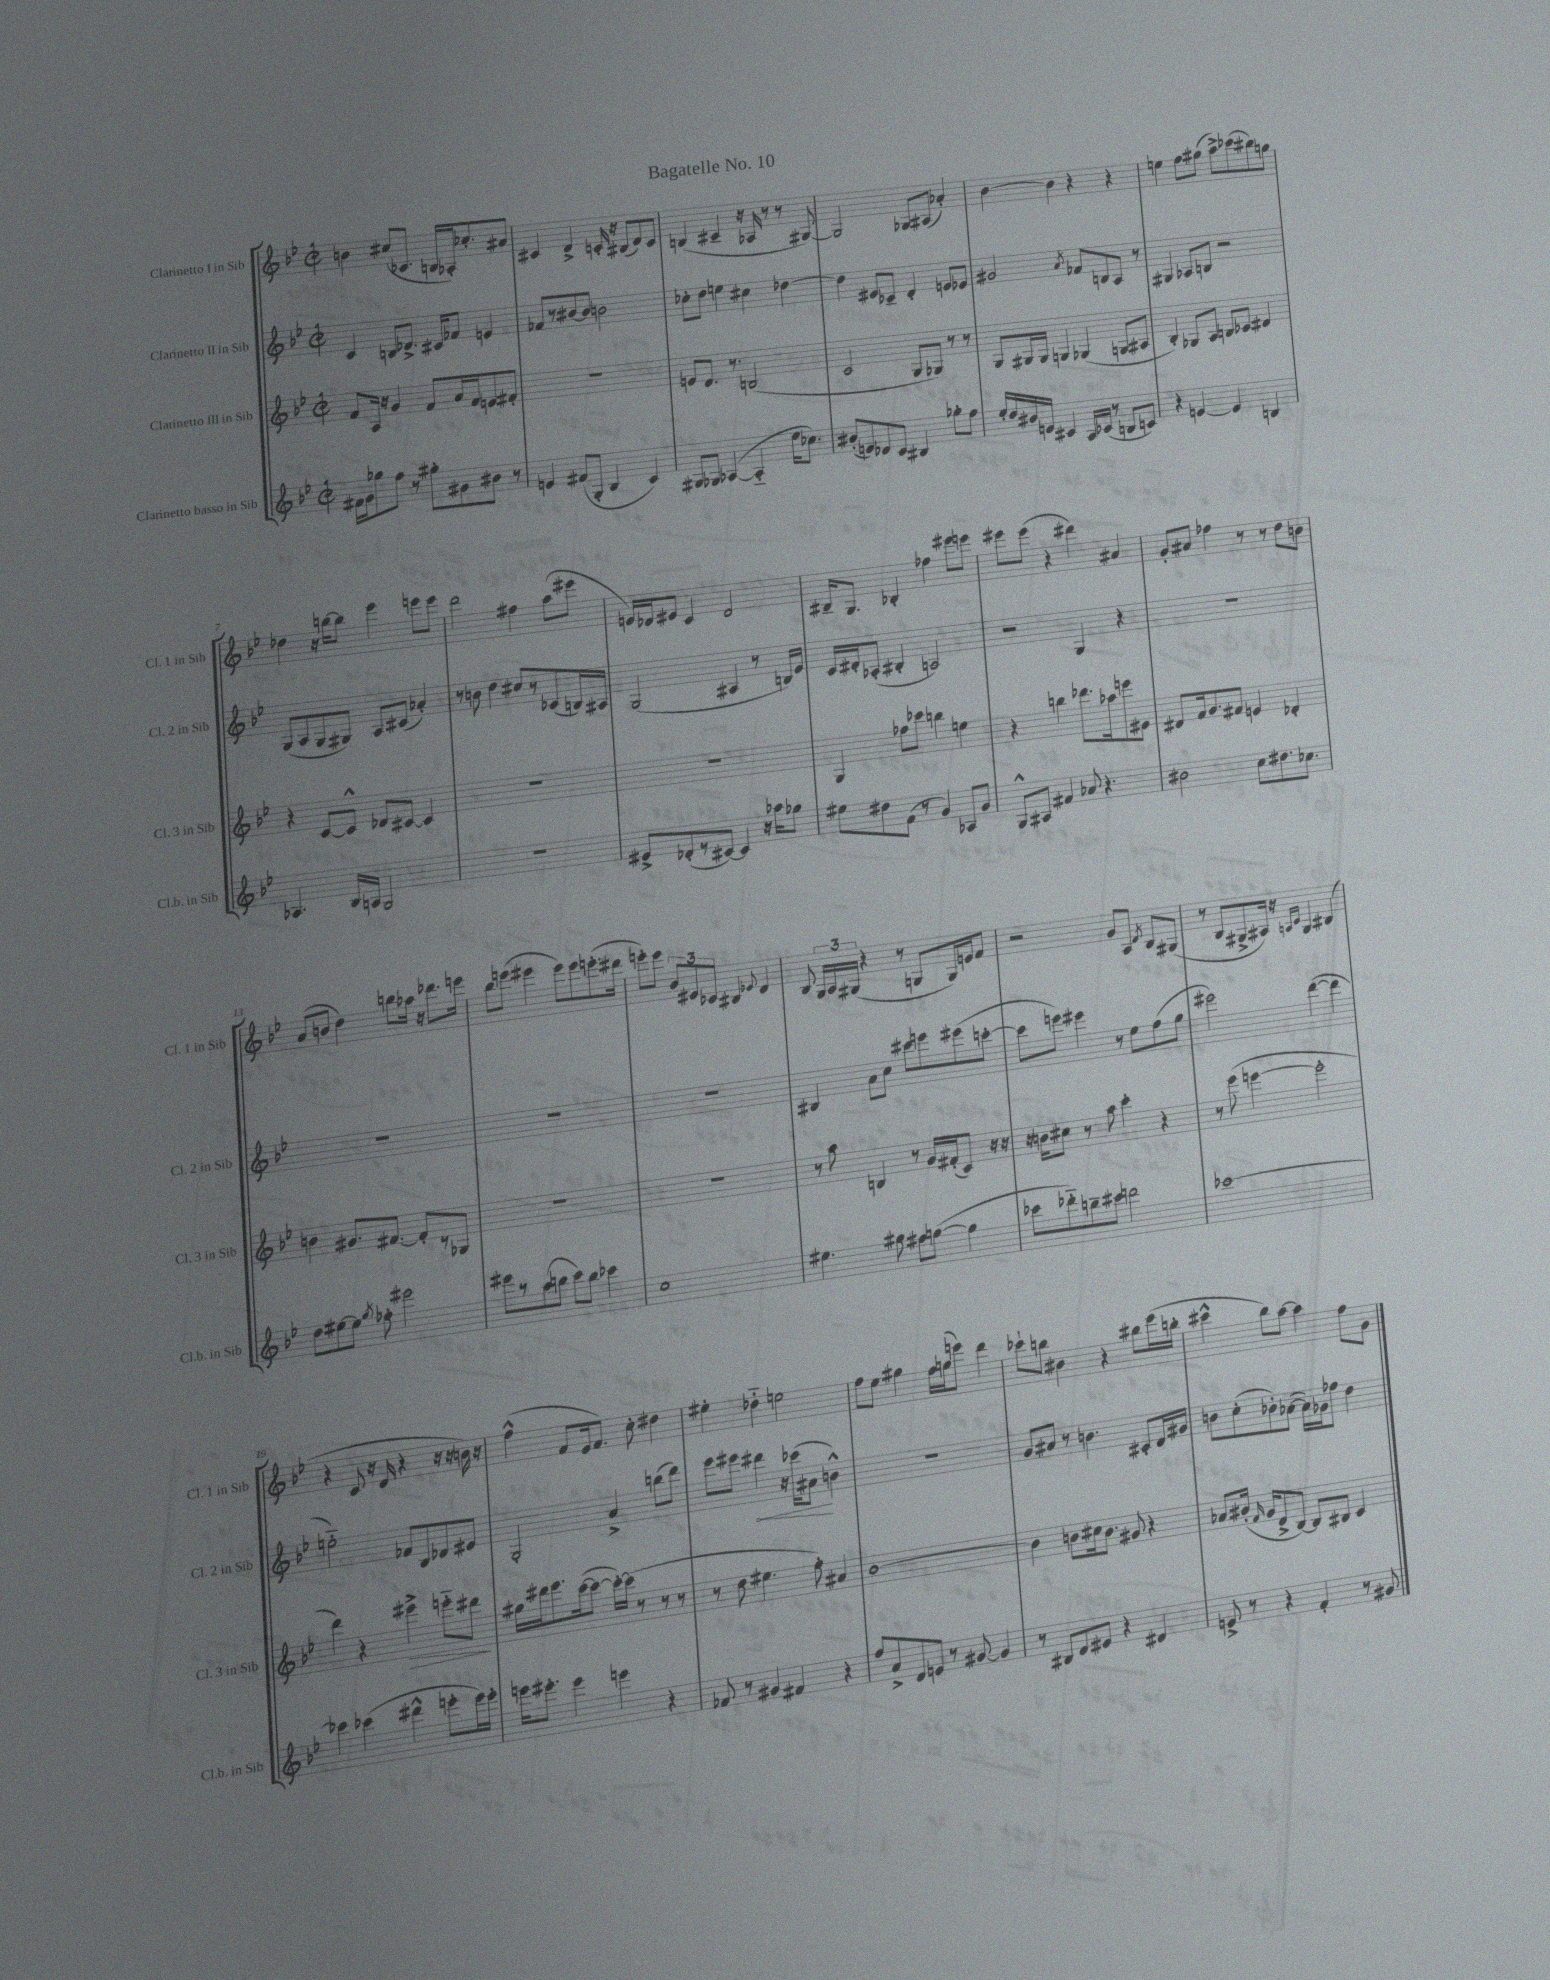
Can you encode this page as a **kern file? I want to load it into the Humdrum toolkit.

**kern	**kern	**dynam	**kern	**dynam	**kern
*part4	*part3	*part3	*part2	*part2	*part1
*staff4	*staff3	*staff3	*staff2	*staff2	*staff1
*I"Clarinetto basso in Sib	*I"Clarinetto III in Sib	*	*I"Clarinetto II in Sib	*	*I"Clarinetto I in Sib
*I'Cl.b. in Sib	*I'Cl. 3 in Sib	*	*I'Cl. 2 in Sib	*	*I'Cl. 1 in Sib
*clefG2	*clefG2	*	*clefG2	*	*clefG2
*k[b-e-]	*k[b-e-]	*	*k[b-e-]	*	*k[b-e-]
*M2/2	*M2/2	*	*M2/2	*	*M2/2
*met(c|)	*met(c|)	*	*met(c|)	*	*met(c|)
=1	=1	=1	=1	=1	=1
16f#X\LL	8f/L	.	4c/	.	4bn\
16g\J	.	.	.	.	.
8gg-X\	16A/Jk	.	.	.	.
.	16r	.	.	.	.
8ff\J	4g/	.	8Bn/L	.	(8cc#X/L
8r	.	.	8.d-X^/J	.	8.c-X/J
8gg#X'\L	8f/L	.	.	.	.
.	.	.	16c#X/KL	.	16Bn/LL
8g#X\	16a/L	.	8f-X/J	.	16A-X'/J)
.	16f/J	.	.	.	8.cc-X'/
8b#X\J	8en/	.	4en/	.	.
8r	8f#X'/J	.	.	.	8a#X/J
=2	=2	=2	=2	=2	=2
4en/	1r	.	8f-X/L	.	4c#X/
.	.	.	8r	.	.
(8f#X/L	.	.	[8b#X/	.	4d^/
8G'/J	.	.	8b#/J]	.	.
4B-/	.	.	2bn\	.	16cn'/
.	.	.	.	.	16r
.	.	.	.	.	(8B#X/L
4c/)	.	.	.	.	8d/)
.	.	.	.	.	8c/J
=3	=3	=3	=3	=3	=3
8G#X/L	8en/L	.	8cc-X'\L	.	(4Bn/
8G-X/J	8.d/J	.	8dd\J	.	.
([4A-X/	.	.	4een\	.	4c#X~/
.	8.r	.	.	.	.
4A-/]	(2Bn/	.	4cc#X\	.	16r
.	.	.	.	.	16A-X/
.	.	.	.	.	8r
16ee-\KL	.	.	[4dd-X\	.	8r
8.cc-X\J)	.	.	.	.	.
.	.	.	.	.	[8G#X/)
=4	=4	=4	=4	=4	=4
(8b#X'/L	2c/	.	4dd-\]	.	2G#/]
8en/)	.	.	.	.	.
8d-X/	.	.	8e#X/L	.	.
8c/J	.	.	8c-X~/J	.	.
4B#X/	8G/L	.	4d'/	.	8G-X/L
.	8G-X/J)	.	.	.	(8A#X/J
8gg-X'\L	8r	.	8en/L	.	4a-X'/)
8ff\J	8r	.	8e-X/J	.	.
=5	=5	=5	=5	=5	=5
16ee-'/LL	8G/L	.	2g#X/	.	[4b-\
16dd/	.	.	.	.	.
16b#X/	16G#X/L	.	.	.	.
16en/JJ	16G#/JJ	.	.	.	.
4c#X/	4Gn/	.	.	.	4b-\]
.	.	.	8qa/	.	.
16A/LL	(4G-X/	.	8f-X/L	.	4r
(16c-X/JJ	.	.	.	.	.
8r	.	.	8Bn/	.	.
8Bn/L	8Gn/L	.	8A/J	.	4r
8cn/J)	8A#X/J	.	8r	.	.
=6	=6	=6	=6	=6	=6
4r	4B-'/)	.	4G#X/	.	4een\
[4en/	8G-X/L	.	8A-X/L	.	8ff\L
.	8A/J	.	8Bn/J	.	(8gg#X\J
4e/]	8Bn/L	.	2r	.	8aa^\L)
.	8c-X/J	.	.	.	(8ccc-X\
4Bn/	4d#X/	.	.	.	8bb#X\)
.	.	.	.	.	8ggn\J
!!LO:LB:g=z
=7	=7	=7	=7	=7	=7
4.A-X/	4r	.	(8G/L	.	4dd-X\
.	.	.	8A/	.	.
.	[8c/L	.	8G/	.	16r
.	.	.	.	.	[16bbn\KL
16B-/LL	8c^^/J]	.	8G#X/J)	.	8bb\J]
16An/JJ	.	.	.	.	.
2G/	8d-X/L	.	8A/L	.	4eee-\
.	[8c#X/J	.	(8c#X/J	.	.
.	4c#/]	.	4a-X'/)	.	8eeen\L
.	.	.	.	.	8eee\J
=8	=8	=8	=8	=8	=8
1r	1r	.	8r	.	2ddd\
.	.	.	8bn\	.	.
.	.	.	4dd\	.	.
.	.	.	8cc#X/L	.	4ff#X\
.	.	.	8r	.	.
.	.	.	(8c-X/	.	(8aa\L
.	.	.	16Bn/L)	.	8eee#X\J
.	.	.	16A#X/JJ	.	.
=9	=9	=9	=9	=9	=9
8e#X^/L	1r	.	(2G/	.	16en/LL)
.	.	.	.	.	16d-X/J
(8d-X'/	.	.	.	.	8e#X/J
8r	.	.	.	.	4c/
[8c#X/J)	.	.	.	.	.
4c#/]	.	.	4A#X/	.	2d-/
16r	.	.	8r	.	.
16aa-X\KL	.	.	.	.	.
8gg-X\J	.	.	16Bn/LL)	.	.
.	.	.	16e-/JJ	.	.
=10	=10	=10	=10	=10	=10
8ee#X\L	4G/	.	16c/LL	.	16B#X~/KL
.	.	.	16d#X'/J	.	8.G/J
8dd#X\	.	.	(8A-X'/J	.	.
(8f\J	8ff-X\L	.	4B#X'/	.	4B-X'/
8r	8ccc-X\J	.	.	.	.
4g/)	4bbn\	.	2An/)	.	4ff-X\
8A-X/L	4een\	.	.	.	8eee#X\L
8g/J	.	.	.	.	8eeen\J
=11	=11	=11	=11	=11	=11
8G^^/L	4r	.	2r	.	8eee#X\L
8A#X/J	.	.	.	.	(8eee#\J
4f#X/	4bbn\	.	.	.	4r
8a-X/	8.ddd-X\L	.	4G/	.	4ddd#X\)
4.r	.	.	.	.	.
.	16aa-X\k	.	.	.	.
.	8eeen\	.	4r	.	4a#X/
.	8e#X\J	.	.	.	.
=12	=12	=12	=12	=12	=12
2b#X\	8d#X/L	.	1r	.	8g'/L
.	16f/k	.	.	.	8a#X/J
.	8.g/	.	.	.	.
.	.	.	.	.	4ff-X\
.	8f#X/J	.	.	.	.
8cc\L	4en/	.	.	.	8r
8.dd#X\	.	.	.	.	8r
.	4d-X'/	.	.	.	8dd\L
8.cc-X\J	.	.	.	.	.
.	.	.	.	.	8bn\J
!!LO:LB:g=z
=13	=13	=13	=13	=13	=13
8dd\L	4bn\	.	1r	.	(8a/L
[8ee#X\	.	.	.	.	8bn/J
8ee#\J]	8.g#X/L	.	.	.	4dd\)
8qgg/	.	.	.	.	.
8ff-X'\	.	.	.	.	.
.	[8.f#X/J	.	.	.	.
2eee#X\	.	.	.	.	8bbn\L
.	8f#'/L]	.	.	.	16aa-X\Jk
.	.	.	.	.	16r
.	8r	.	.	.	8.ddd-X\L
.	8G-X/J	.	.	.	.
.	.	.	.	.	16eeen\Jk
=14	=14	=14	=14	=14	=14
8eee#X\L	1r	.	1r	.	8bb-\L
8r	.	.	.	.	(8eeen\J
(8aa\	.	.	.	.	4eee#X\
8bbn\J	.	.	.	.	.
8ccc\L)	.	.	.	.	8eee#\L)
8bb\J	.	.	.	.	8eee#\
4ccc-X\	.	.	.	.	(8.eeen'\
.	.	.	.	.	16ddd#X\Jk
=15	=15	=15	=15	=15	=15
1cc	1r	.	1r	.	8eeen'\L)
.	.	.	.	.	8eee\J
.	.	.	.	.	12b-/L
.	.	.	.	.	12e#X/
.	.	.	.	.	12c-X/J
.	.	.	.	.	4B#X/
.	.	.	.	.	8qqe-X/
.	.	.	.	.	4d/
=16	=16	=16	=16	=16	=16
4.ee#X\	8r	.	4B#X/	.	8B-/
.	8aa\	.	.	.	24G/LL
.	.	.	.	.	24A/
.	.	.	.	.	(24G#X/JJ
.	4Bn/	.	8a\L	.	4r
8gg#X\	.	.	8cc\J	.	.
8ff#X\L	8r	.	8ccc#X\L	.	8r
([8ggn\J	16g/LL	.	8eeen\	.	8Gn/L
.	(16f#X'/J	.	.	.	.
4gg\]	8c/J)	.	(8eee#X\	.	16G/L)
.	.	.	.	.	16en/J
.	16r	.	[8cccn'\J	.	8f/J
.	16r	.	.	.	.
=17	=17	=17	=17	=17	=17
8ccc-X\L	16r	.	8ccc\L]	.	2r
.	16bn\KL	.	.	.	.
8ddd-X\)	8cc#X\J	.	8eeen\J)	.	.
8bbn~\	8r	.	4eee#X\	.	.
8ccc#X\J	8aa\	.	.	.	.
2dddn\	4ccc'\	.	8r	.	8g/L
.	.	.	8ee-\L	.	8A/J
.	.	.	.	.	8qd/
.	4r	.	(8ff\	.	8B-/L
.	.	.	8gg\J	.	(8G#X/J
=18	=18	=18	=18	=18	=18
[1ccc-X	8r	.	2eee#X\)	.	8r
.	(8eee-\	.	.	.	8B-/L
.	[4eeen\	.	.	.	8G#X^/
.	.	.	.	.	16A#X/Jk)
.	.	.	.	.	16r
.	.	.	.	.	16qqAn/LL
.	.	.	.	.	16qqc/JJ
.	2eee'\]	.	([4ddd\	.	4G#/
.	.	.	4ddd\]	.	(4B#X/
!!LO:LB:g=z
=19	=19	=19	=19	=19	=19
4ccc-X\]	4ddd\)	.	2een\)	.	4r
(4ccc-X\	4r	.	.	.	8c/
.	.	.	.	.	16r
.	.	.	.	.	16d/
!	!	!LO:HP:b	!	!	!
4ddd#X^^\	4eee#X^\	>	8f-X/L	.	4r
.	.	.	8B-/	.	.
8eeen'\L	8eeen\L	.	8d-X/	.	16r
.	.	.	.	.	16r
16eee\L)	8ddd#X\J	.	8e#X/J	.	16bn\)
16eee'\JJ	.	.	.	.	16r
.	.	]	.	.	.
=20	=20	=20	=20	=20	=20
16eeen\KL	16gg#X\LL	.	2G'/	.	(4ff^^\
8.eee#X'\J	16ddd#X\J	.	.	.	.
.	8.eee-\	.	.	.	.
4eee#\	.	.	.	.	8f/L
.	([16ccc\k	.	.	.	.
.	8ccc\J_	.	.	.	16e-/k
.	.	.	.	.	8.f/J)
4eeen\	16ccc'\LL_)	.	4a^/	.	.
.	(16ccc\JJ]	.	.	.	.
.	8r	.	.	.	8cc'\
4r	8r	.	(8bbn\L	.	4dd#X\
.	8r	.	8ddd\J)	.	.
=21	=21	=21	=21	=21	=21
8f-X/	8r	.	8eee-\L	.	4ee#X'\
8r	8dd\	.	8eee#X\J	.	.
!	!	!	!	!LO:HP:b	!
4g#X/	4.ee#X\	.	4ddd#X\	<	4dd-X\
4f#X/	.	.	16r	.	2een\
.	.	.	(16ccc-X\KL	.	.
.	8ff'\)	.	8a#X\J	.	.
4r	4a#X/	.	4bn^^\)	[	.
=22	=22	=22	=22	=22	=22
8ff/L	[1b-	.	1r	.	8ff\L
8a^/	.	.	.	.	8ee-\J
8d/	.	.	.	.	4gg#X\
8en/J	.	.	.	.	.
8r	.	.	.	.	16ff\LL
.	.	.	.	.	(16ggn\J
[8g#X/	.	.	.	.	8eeen\J)
4g#/]	.	.	.	.	4ddd\
=23	=23	=23	=23	=23	=23
8r	4b-\]	.	8g/L	.	8ccc-X`\L
8B#X/L	.	.	8a#X/J	.	8bbn\J
8d/	8bn\L	.	8r	.	4b#X\
8e#X/J	16cc#X\k	.	4.bn\	.	.
.	8.b\J	.	.	.	.
4r	.	.	.	.	4r
.	8g#X/	.	.	.	.
4d#X/	4r	.	8c#X'/L	.	8bb#X\L
.	.	.	16d/L	.	(16eee-\L
.	.	.	16g#X/JJ	.	16bbn'\JJ
=24	=24	=24	=24	=24	=24
8en^/	8a-X/L	.	8bn\L	.	4ccc#X^^\
8r	(16b#X'/Jk	.	(8cc'\	.	.
.	16qqf/	.	.	.	.
.	16g/KL	.	.	.	.
4r	8d^/	.	8b-X'\)	.	8bb-\L)
.	[8B-/J)	.	([8a-X\J	.	[8aa\J
4f'/	8B-/L]	.	16a-\LL])	.	4aa\]
.	.	.	16g-X\J	.	.
.	8B#X/J	.	8ff-X\J	.	.
8r	4c/	.	4dd\	.	8ff\L
8g#X/	.	.	.	.	8g\J
==	==	==	==	==	==
*-	*-	*-	*-	*-	*-
